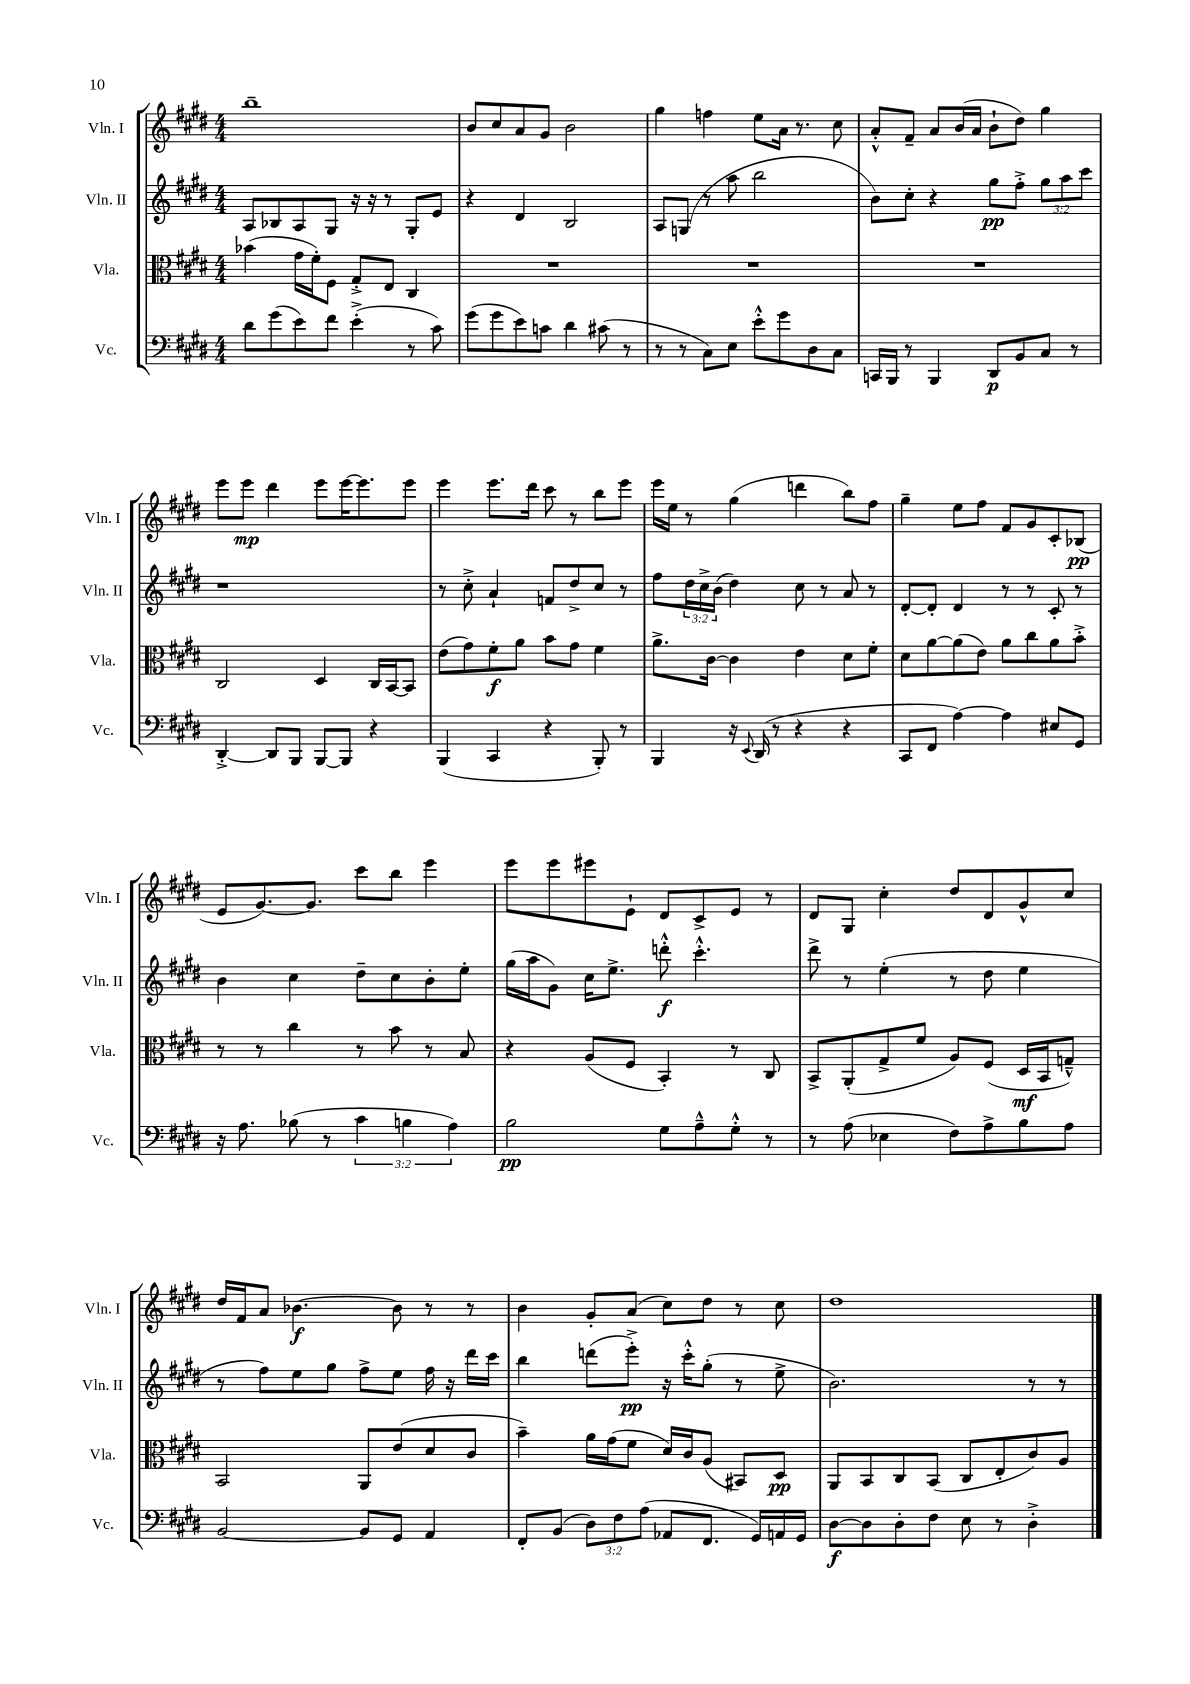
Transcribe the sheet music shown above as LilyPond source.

<<
\new StaffGroup <<
\new Staff = "s0" \with { instrumentName = "Vln. I" shortInstrumentName = "Vln. I" } {
    \clef treble \key e \major \numericTimeSignature \time 4/4
    b''1-- |
    b'8 cis''8 a'8 gis'8 b'2 |
    gis''4 f''4 e''8 a'16 r8. cis''8 |
    a'8-.-^ fis'8-- a'8 b'16( a'16 b'8-! dis''8) gis''4 |
    e'''8 e'''8\mp dis'''4 e'''8 e'''16~ e'''8. e'''8 |
    e'''4 e'''8. dis'''16 cis'''8 r8 b''8 e'''8 |
    e'''16 e''16 r8 gis''4( d'''4 b''8) fis''8 |
    gis''4-- e''8 fis''8 fis'8 gis'8 cis'8-. bes8\pp( |
    e'8 gis'8.~) gis'8. cis'''8 b''8 e'''4 |
    e'''8 e'''8 eis'''8 e'8-! dis'8 cis'8-> e'8 r8 |
    dis'8 gis8 cis''4-. dis''8 dis'8 gis'8-^ cis''8 |
    dis''16 fis'16 a'8 bes'4.~\f bes'8 r8 r8 |
    b'4 gis'8-. a'8( cis''8) dis''8 r8 cis''8 |
    dis''1 \bar "|." |
}
\new Staff = "s1" \with { instrumentName = "Vln. II" shortInstrumentName = "Vln. II" } {
    \clef treble \key e \major \numericTimeSignature \time 4/4 \override Staff.TupletNumber.text = #tuplet-number::calc-fraction-text
    a8 bes8 a8 gis8 r16 r16 r8 gis8-. e'8 |
    r4 dis'4 b2 |
    a8 g8( r8 a''8 b''2 |
    b'8) cis''8-. r4 gis''8\pp fis''8-.-> \tuplet 3/2 { gis''8 a''8 cis'''8 } |
    r1 |
    r8 cis''8-.-> a'4-! f'8 dis''8-> cis''8 r8 |
    fis''8 \tuplet 3/2 { dis''16 cis''16-> b'16( } dis''4) cis''8 r8 a'8 r8 |
    dis'8~-. dis'8-. dis'4 r8 r8 cis'8-. r8 |
    b'4 cis''4 dis''8-- cis''8 b'8-. e''8-. |
    gis''16( a''16 gis'8) cis''16 e''8.-> d'''8-.-^\f cis'''4.-.-^ |
    dis'''8-> r8 e''4-.( r8 dis''8 e''4 |
    r8 fis''8) e''8 gis''8 fis''8-> e''8 fis''16 r16 dis'''16 cis'''16 |
    b''4 d'''8( e'''8-.->\pp) r16 cis'''16-.-^ gis''8-.( r8 e''8-> |
    b'2.) r8 r8 \bar "|." |
}
\new Staff = "s2" \with { instrumentName = "Vla." shortInstrumentName = "Vla." } {
    \clef alto \key e \major \numericTimeSignature \time 4/4
    bes'4( gis'16 fis'16-.) fis8 gis8-.-> e8 cis4 |
    R1 |
    R1 |
    R1 |
    cis2 dis4 cis16 b,16~ b,8 |
    e'8( gis'8) fis'8-.\f a'8 b'8 gis'8 fis'4 |
    a'8.-> cis'16~ cis'4 e'4 dis'8 fis'8-. |
    dis'8 a'8~ a'8( e'8) a'8 cis''8 a'8 b'8-.-> |
    r8 r8 cis''4 r8 b'8 r8 b8 |
    r4 a8( fis8 b,4-.) r8 cis8 |
    b,8-> a,8-.( gis8-> fis'8 a8) fis8( dis16\mf b,16 g8---^) |
    b,2 a,8 e'8( dis'8 cis'8 |
    b'4--) a'16 gis'16( fis'8 dis'16) cis'16 a8( bis,8) dis8\pp |
    a,8 b,8 cis8 b,8( cis8 e8-. cis'8) a8 \bar "|." |
}
\new Staff = "s3" \with { instrumentName = "Vc." shortInstrumentName = "Vc." } {
    \clef bass \key e \major \numericTimeSignature \time 4/4 \override Staff.TupletNumber.text = #tuplet-number::calc-fraction-text
    dis'8 gis'8( e'8) fis'8 e'4-.->( r8 cis'8) |
    gis'8( gis'8 e'8) c'8 dis'4 cis'8( r8 |
    r8 r8 cis8) e8 e'8-.-^ gis'8 dis8 cis8 |
    c,16 b,,16 r8 b,,4 dis,8\p b,8 cis8 r8 |
    dis,4~-.-> dis,8 b,,8 b,,8~ b,,8 r4 |
    b,,4( cis,4 r4 b,,8-.) r8 |
    b,,4 r16 \appoggiatura { e,8 } dis,16( r8 r4 r4 |
    cis,8 fis,8 a4~) a4 eis8 gis,8 |
    r16 a8. bes8( r8 \tuplet 3/2 { cis'4 b4 a4) } |
    b2\pp gis8 a8---^ gis8-.-^ r8 |
    r8 a8( ees4 fis8) a8-> b8 a8 |
    b,2~ b,8 gis,8 a,4 |
    fis,8-. b,8( \tuplet 3/2 { dis8) fis8 a8( } aes,8 fis,8. gis,16) a,16 gis,16 |
    dis8~\f dis8 dis8-. fis8 e8 r8 dis4-.-> \bar "|." |
}
>>
>>
\layout { \context { \Score \remove "Bar_number_engraver" } }
